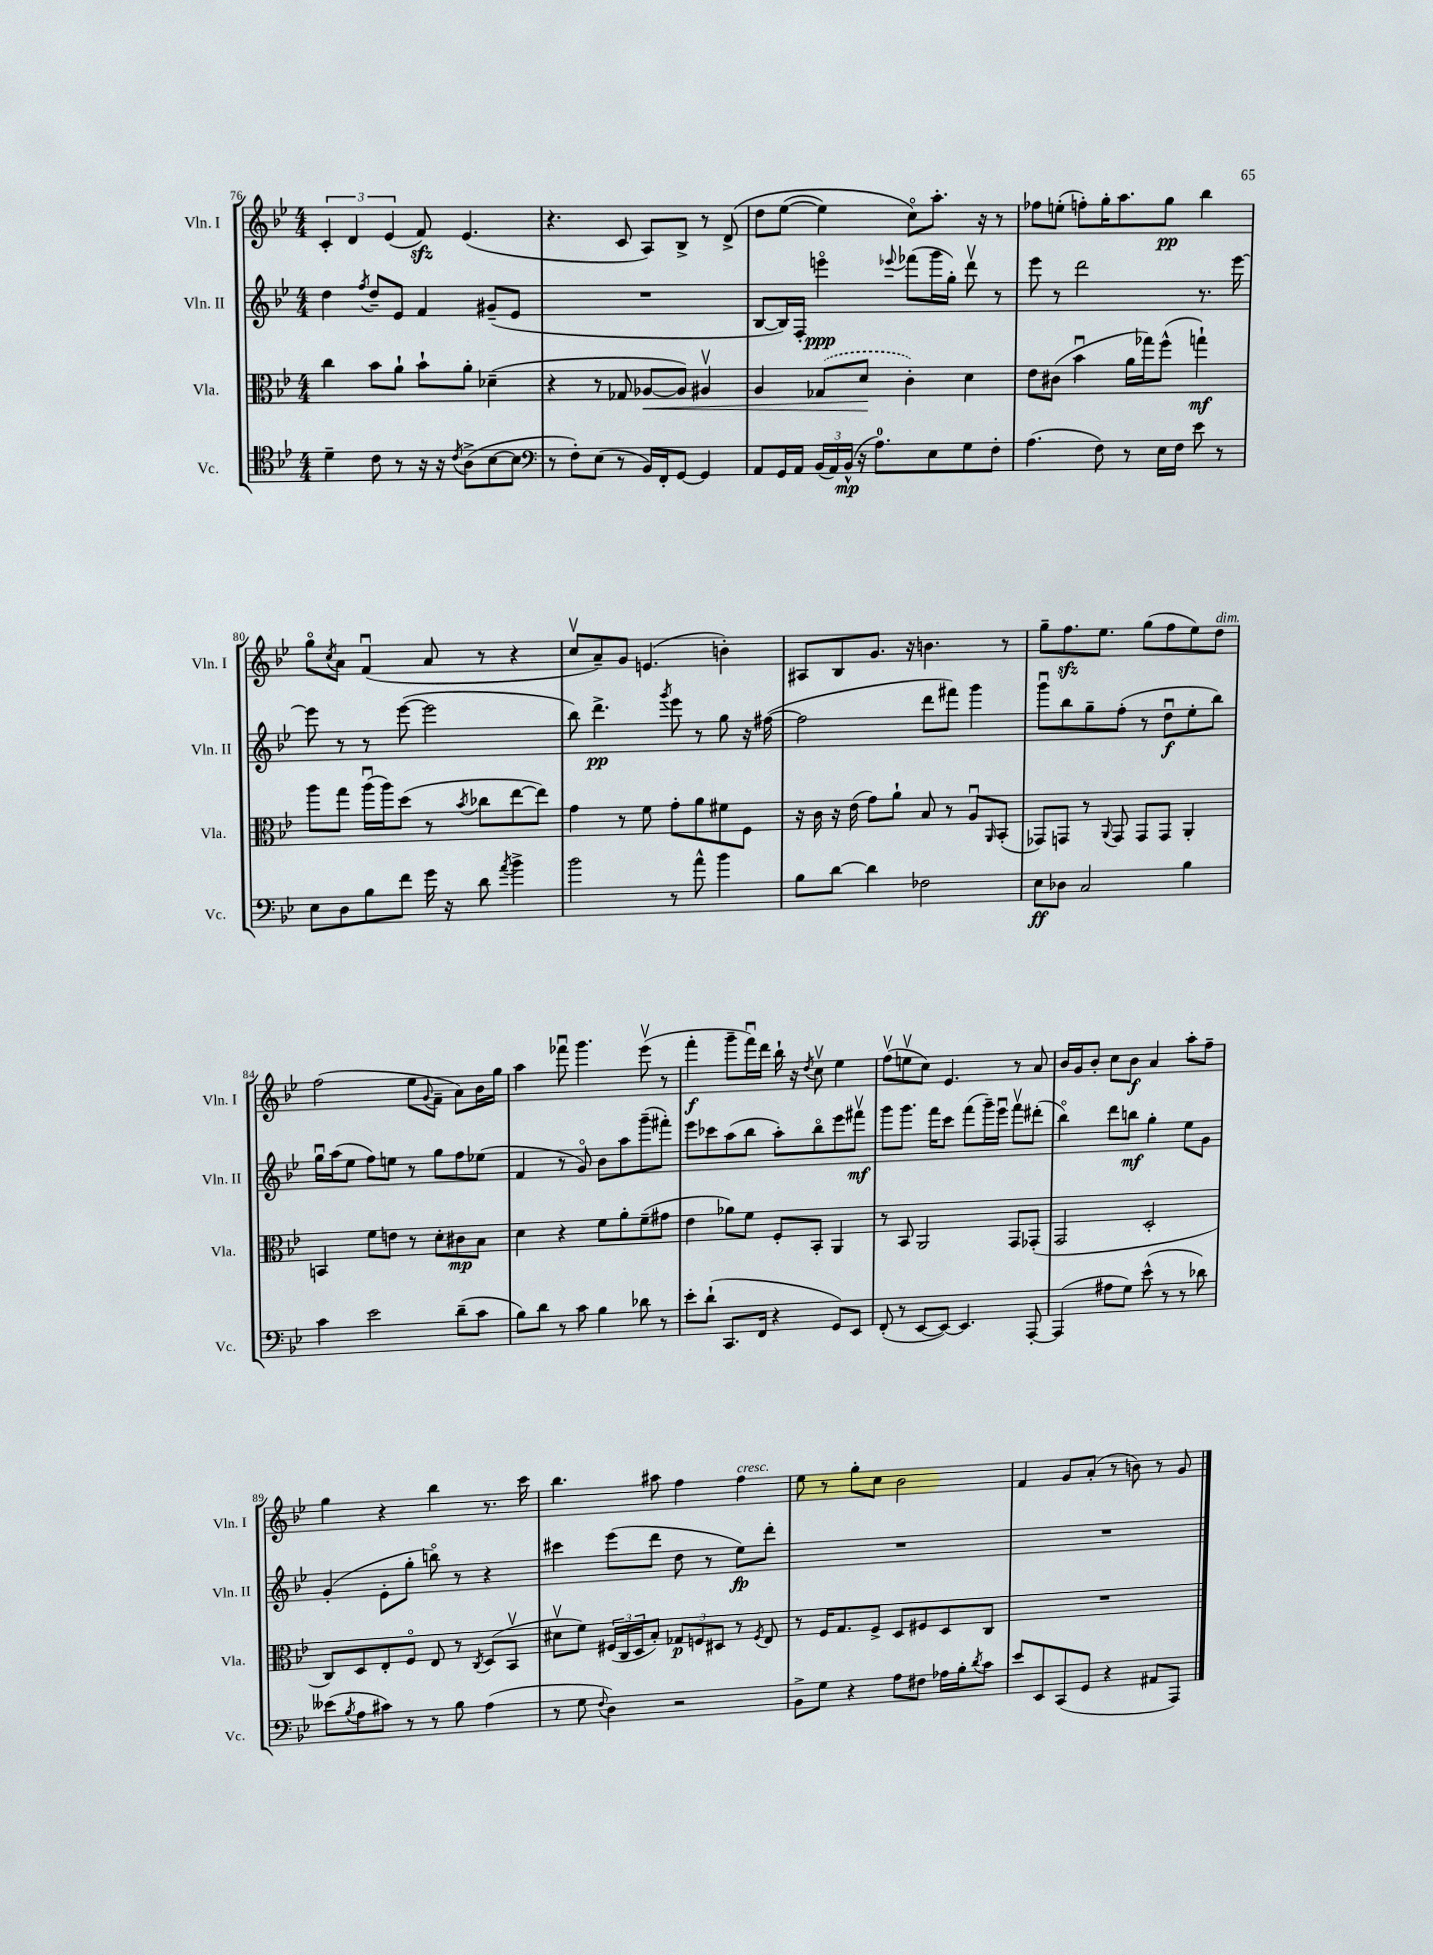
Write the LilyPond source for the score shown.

<<
\new StaffGroup <<
\new Staff = "s0" \with { instrumentName = "Vln. I" shortInstrumentName = "Vln. I" } {
    \clef treble \key bes \major \numericTimeSignature \time 4/4
    \tuplet 3/2 { c'4-. d'4 ees'4( } f'8\sfz) ees'4.( |
    r4. c'8 a8) bes8-> r8 d'8->\( |
    d''8 ees''8~( ees''4) c''8\flageolet\) a''8.-. r16 r8 |
    fes''8 e''8-.( f''8-.) g''16-. a''8. g''8\pp bes''4 |
    g''8\flageolet \acciaccatura { c''8 } a'8 f'4\downbow( a'8 r8 r4 |
    c''8\upbow a'8--) g'8 e'4.( b'4-.) |
    ais8 bes8 g'8. r16 b'4. r8 |
    g''8-- f''8.\sfz ees''8. g''8( f''8 ees''8) d''8^\markup { \italic "dim." } |
    f''2( ees''8 \appoggiatura { g'8 } f'8-- a'8) bes'16 g''16 |
    a''4 fes'''8\downbow g'''4. ees'''8\upbow( r8 |
    f'''4-.\f g'''8-- f'''16\downbow) d'''16 bes''16-! r16 \acciaccatura { d''8 } c''8\upbow ees''4 |
    f''8\upbow( e''8\upbow c''8) ees'4. r8 a'8 |
    bes'16 g'16 bes'8-. c''8 bes'8\f a'4 a''8-. f''8-- |
    g''4 r4 bes''4 r8. c'''16 |
    bes''4. ais''8 f''4 f''4^\markup { \italic "cresc." } |
    ees''8 r8 g''8-. c''8 bes'2 |
    f'4 g'8 a'8-.( r8 b'8) r8 g'8 \bar "|." |
}
\new Staff = "s1" \with { instrumentName = "Vln. II" shortInstrumentName = "Vln. II" } {
    \clef treble \key bes \major \numericTimeSignature \time 4/4
    d''4 \acciaccatura { f''8 } d''8-- ees'8 f'4 gis'8--( ees'8 |
    R1 |
    bes8~ bes16) f16-. e'''4\flageolet\ppp \appoggiatura { ees'''8 } fes'''8( g'''16 g''16-.) d'''8\upbow r8 |
    ees'''8 r8 d'''2 r8. ees'''16~ |
    ees'''8 r8 r8 ees'''8~( ees'''2 |
    bes''8) d'''4.->\pp \acciaccatura { g'''8 } ees'''8 r8 g''8 r16 fis''16~( |
    fis''2 d'''8 fis'''8) g'''4 |
    g'''8\downbow bes''8 g''8-- f''8-.( r8 d''8\downbow\f ees''8-. bes''8) |
    g''16\downbow a''16( ees''8 f''8) e''8 r8 g''8 f''8 ees''8( |
    f'4 r8 g'8\flageolet) bes'8 a''8 g'''8--( fis'''8-.) |
    ees'''8 ces'''8 a''8( bes''8 a''8-.) bes''8\flageolet ees'''8 fis'''8\upbow\mf |
    g'''8 g'''8. f'''16 c'''8 f'''8( g'''16--) ees'''16\downbow f'''8\upbow dis'''8-.( |
    bes''4\flageolet) d'''8 b''8\mf g''4-. ees''8 g'8 |
    g'4-.( ees'8-. g''8-. b''8\flageolet) r8 r4 |
    cis'''4 ees'''8( d'''8 d''8 r8 ees''8\fp) d'''8-. |
    R1 |
    R1 \bar "|." |
}
\new Staff = "s2" \with { instrumentName = "Vla." shortInstrumentName = "Vla." } {
    \clef alto \key bes \major \numericTimeSignature \time 4/4
    c''4 bes'8 a'8-! bes'8-! a'8-. des'4--( |
    r4 r8 ges8 aes8~\< aes8) ais4\upbow |
    a4 \once \slurDashed ges8( d'8\! c'4-.) d'4 |
    ees'8 cis'8( bes'4\downbow a'16 ges''16) f''8-^( g''4-!\mf) |
    a''8 g''8 a''16\downbow( a''16) d''8( r8 \acciaccatura { bes'8 } ces''8 ees''8~ ees''8) |
    g'4 r8 f'8 g'8-. a'8 fis'8 f8 |
    r16 c'16 r16 ees'16( g'8) a'8-! bes8 r8 a8\downbow \grace { a,16 } bes,8-.( |
    ges,8) g,8 r8 \appoggiatura { a,8 } g,8 g,8 g,8 a,4-. |
    b,4 f'8 e'8 r8 d'8-. cis'8\mp bes8 |
    d'4 r4 f'8 a'8-. f'8--( gis'8 |
    ees'4 aes'8) f'8 f8-. bes,8-. a,4 |
    r8 bes,8 a,2 g,8 ges,8-.( |
    g,2 d2-. |
    c8) d8 ees8-. f8\flageolet ees8 r8 \acciaccatura { c8 } d8( bes,8\upbow |
    dis'8\upbow f'8) \tuplet 3/2 { fis16( c16 d16 } bes8-.) \tuplet 3/2 { ges8\p f8 dis8 } r8 \acciaccatura { f8 } ees8 |
    r8 f16 g8. f8-> d8 fis8 d8 c8 |
    R1 \bar "|." |
}
\new Staff = "s3" \with { instrumentName = "Vc." shortInstrumentName = "Vc." } {
    \clef tenor \key bes \major \numericTimeSignature \time 4/4
    d'4-- c'8 r8 r16 r16 \acciaccatura { c'8 } a8->( bes8~ bes8 |
    \clef bass r8 f8-.) ees8( r8 bes,16) f,16-. g,8~ g,4 |
    a,8 g,16 a,16 \tuplet 3/2 { bes,16( a,16) bes,16-^\mp( } r16 a8.-0) ees8 g8 f8-. |
    a4.( f8) r8 ees16 f16 ees'8 r8 |
    ees8 d8 bes8 f'8 g'16 r16 d'8 \acciaccatura { a'8 } bes'4-> |
    bes'2 r8 a'8-^ bes'4 |
    bes8 d'8~ d'4 fes2 |
    ees8\ff des8 c2 bes4 |
    c'4 ees'2 d'8--( c'8 |
    bes8) d'8 r8 c'8 bes4 des'8 r8 |
    ees'8-. d'8-!( c,8. f,16 r4 g,8) ees,8 |
    f,8-.( r8 ees,8~ ees,8~) ees,4. a,,8~-. |
    a,,4( ais8 g8) ees'8-^( r8 r8 des'8) |
    eeses'8( \acciaccatura { bes8 } a8 cis'8) r8 r8 bes8 a4( |
    r8 g8 \appoggiatura { f8 } d4) r2 |
    bes,8-> g8 r4 a8 fis8 aes16 bes16-. \acciaccatura { d'8 } c'8 |
    ees'8 ees,8 c,8( g,8 r4 ais,8 a,,8) \bar "|." |
}
>>
>>
\layout { \context { \Score currentBarNumber = #76 } }
